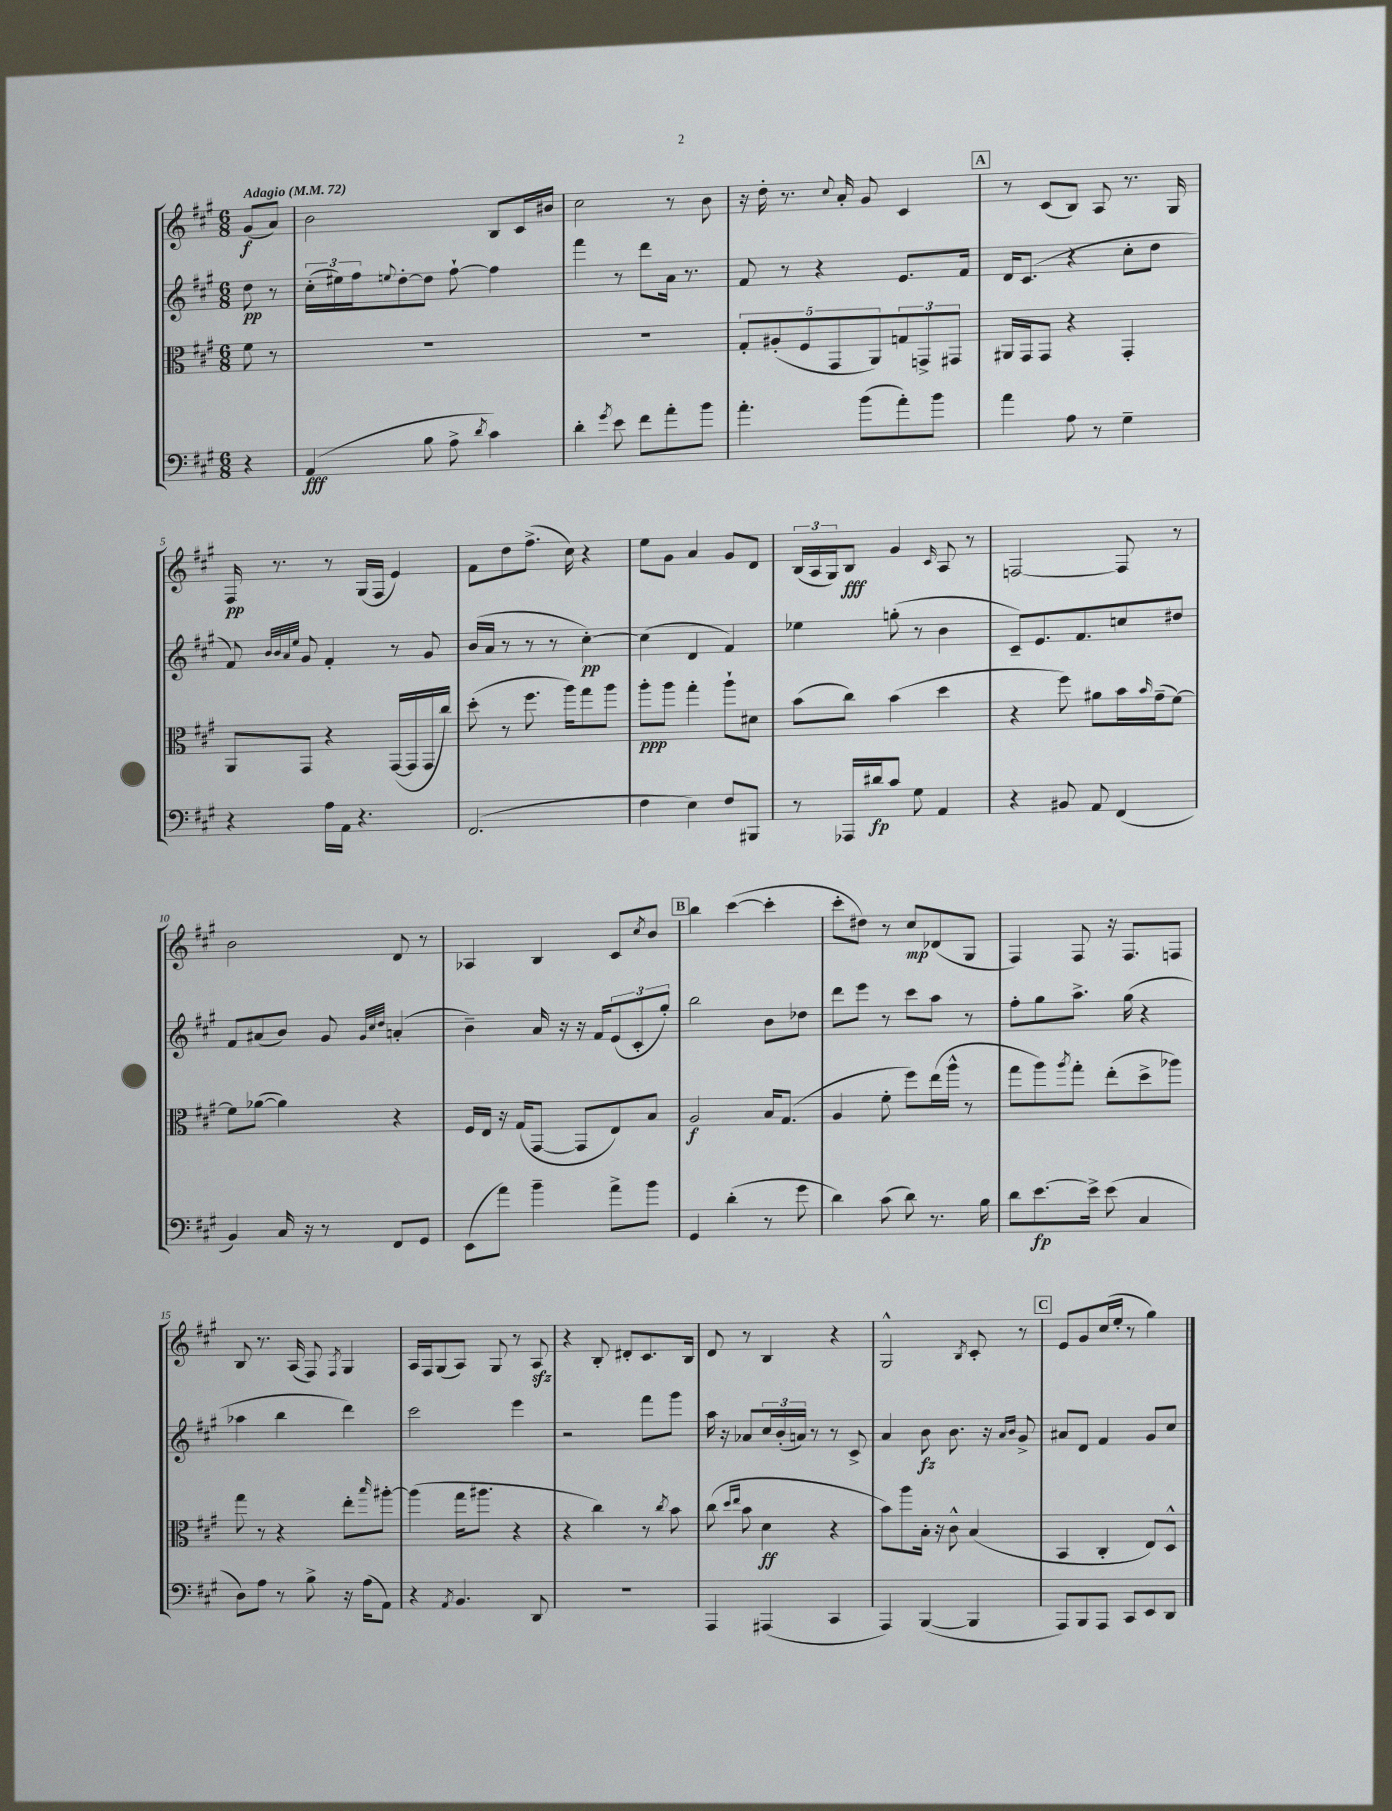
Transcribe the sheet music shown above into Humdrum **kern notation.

**kern	**dynam	**kern	**dynam	**kern	**dynam	**kern	**dynam
*part4	*part4	*part3	*part3	*part2	*part2	*part1	*part1
*staff4	*staff4	*staff3	*staff3	*staff2	*staff2	*staff1	*staff1
*clefF4	*	*clefC3	*	*clefG2	*	*clefG2	*
*k[f#c#g#]	*	*k[f#c#g#]	*	*k[f#c#g#]	*	*k[f#c#g#]	*
*M6/8	*	*M6/8	*	*M6/8	*	*M6/8	*
*MM72	*	*MM72	*	*MM72	*	*MM72	*
=	=	=	=	=	=	=	=
!	!	!	!	!	!	!LO:TX:a:B:t=Adagio	!
4r	.	8f#\	.	8dd\	pp	(8g#/L	f
.	.	8r	.	8r	.	8a/J)	.
=1	=1	=1	=1	=1	=1	=1	=1
(4AA/	fff	2.r	.	(24cc#'\LL	.	2b\	.
.	.	.	.	24ee#X\)	.	.	.
.	.	.	.	24ff#\J	.	.	.
.	.	.	.	8qqeen/	.	.	.
.	.	.	.	[8dd'\	.	.	.
8B\	.	.	.	8dd\J]	.	.	.
8A^\	.	.	.	[8ff#`\	.	.	.
8qd/	.	.	.	.	.	.	.
4c#\)	.	.	.	4ff#\]	.	8B/L	.
.	.	.	.	.	.	16c#/L	.
.	.	.	.	.	.	16b#X/JJ	.
=2	=2	=2	=2	=2	=2	=2	=2
4d'\	.	2.r	.	4fff#\	.	2cc#\	.
8qg#/	.	.	.	.	.	.	.
8e\	.	.	.	8r	.	.	.
8f#\L	.	.	.	8ddd\L	.	.	.
8a'\	.	.	.	16a\Jk	.	8r	.
.	.	.	.	8.r	.	.	.
8b\J	.	.	.	.	.	8b\	.
=3	=3	=3	=3	=3	=3	=3	=3
4.a'\	.	10G#'/L	.	8f#/	.	16r	.
.	.	.	.	.	.	16dd'\	.
.	.	(10A#X'/	.	.	.	.	.
.	.	.	.	8r	.	8.r	.
.	.	10F#/	.	.	.	.	.
.	.	.	.	4r	.	.	.
.	.	10GG#/	.	.	.	.	.
.	.	.	.	.	.	8qqcc#/	.
.	.	.	.	.	.	16a'/	.
(8b\L	.	.	.	.	.	8g#/	.
.	.	10AA/)	.	.	.	.	.
8a'\)	.	12Gn/	.	8.e/L	.	4c#/	.
.	.	12GGn^/	.	.	.	.	.
8b\J	.	.	.	.	.	.	.
.	.	12GG#X/J	.	.	.	.	.
.	.	.	.	16f#/Jk	.	.	.
!!LO:REH:place=s1:t=A
=4	=4	=4	=4	=4	=4	=4	=4
4a\	.	16AA#X/LL	.	16d/KL	.	8r	.
.	.	16GG#/J	.	(8.c#/J	.	.	.
.	.	8GG#/J	.	.	.	(8c#/L	.
8A\	.	4r	.	4r	.	8B/J)	.
8r	.	.	.	.	.	8A/	.
4G#~\	.	4GG#'/	.	8cc#'\L	.	8.r	.
.	.	.	.	8dd\J	.	.	.
.	.	.	.	.	.	16G#/	.
!!LO:LB:g=z
=5	=5	=5	=5	=5	=5	=5	=5
4r	.	8AA/L	.	8f#/)	.	16F#/	pp
.	.	.	.	.	.	8.r	.
.	.	.	.	32qqb/LLL	.	.	.
.	.	.	.	32qqb/	.	.	.
.	.	.	.	32qqa/	.	.	.
.	.	.	.	32qqee/JJJ	.	.	.
.	.	8GG#/J	.	8g#/	.	.	.
16A\LL	.	4r	.	4f#'/	.	8r	.
16AA\JJ	.	.	.	.	.	.	.
4.r	.	.	.	.	.	(16G#/LL	.
.	.	.	.	.	.	16F#/JJ	.
.	.	([16GG#/LL	.	8r	.	4e/)	.
.	.	16GG#/]	.	.	.	.	.
.	.	16GG#/	.	8g#/	.	.	.
.	.	16cc#/JJ)	.	.	.	.	.
=6	=6	=6	=6	=6	=6	=6	=6
(2.FF#/	.	(8dd'\	.	(16b/LL	.	8f#\L	.
.	.	.	.	16a/JJ	.	.	.
.	.	8r	.	8r	.	8dd\	.
.	.	8.ff#\	.	8r	.	(8.ff#^\J	.
.	.	.	.	8r	.	.	.
.	.	16aa\KL)	.	.	.	16cc#\)	.
.	.	8gg#\	.	[4cc#'\)	pp	4r	.
.	.	8aa\J	.	.	.	.	.
=7	=7	=7	=7	=7	=7	=7	=7
4F#\	.	8aa'\L	ppp	(4cc#\]	.	8ee\L	.
.	.	8aa\J	.	.	.	8g#\J	.
4E\)	.	4gg#'\	.	4d/	.	4a/	.
8F#/L	.	8aa`\L	.	4f#/)	.	8g#/L	.
8BBB#X/J	.	8d#X\J	.	.	.	8d/J	.
=8	=8	=8	=8	=8	=8	=8	=8
8r	.	(8b\L	.	4ee-X\	.	(24B/LL	.
.	.	.	.	.	.	24A/	.
.	.	.	.	.	.	24G#/J)	.
16AAA-X/LL	.	8cc#\J)	.	.	.	8B/J	fff
16d#X/J	fp	.	.	.	.	.	.
8c#/J	.	(4b\	.	(8ggn'\	.	4g#/	.
8G#\	.	.	.	8r	.	.	.
.	.	.	.	.	.	16qqc#/	.
4AA/	.	4dd\	.	4b\	.	8A/	.
.	.	.	.	.	.	8r	.
=9	=9	=9	=9	=9	=9	=9	=9
4r	.	4r	.	8c#~/L)	.	[2Fn/	.
.	.	.	.	8.e/	.	.	.
8BB#X/	.	8ff#\)	.	.	.	.	.
.	.	.	.	8.f#/	.	.	.
8AA/	.	8a#X\L	.	.	.	.	.
(4FF#/	.	16b\L	.	8ccn/	.	8F/]	.
.	.	16qqb/	.	.	.	.	.
.	.	(16g#~\J	.	.	.	.	.
.	.	[8f#\J)	.	8dd#X/J	.	8r	.
!!LO:LB:g=z
=10	=10	=10	=10	=10	=10	=10	=10
4BB/)	.	8f#\L]	.	8f#/L	.	2b\	.
.	.	([8a-X\J	.	(8a#X/	.	.	.
16C#/	.	4a-\])	.	8b/J)	.	.	.
16r	.	.	.	.	.	.	.
8r	.	.	.	8g#/	.	.	.
.	.	.	.	32qqg#/LLL	.	.	.
.	.	.	.	32qqcc#/	.	.	.
.	.	.	.	32qqdd/JJJ	.	.	.
8FF#/L	.	4r	.	(4an'/	.	8d/	.
8GG#/J	.	.	.	.	.	8r	.
=11	=11	=11	=11	=11	=11	=11	=11
(8EE\L	.	16F#/LL	.	4b~\)	.	4A-X/	.
.	.	16E/JJ	.	.	.	.	.
8a\J)	.	16r	.	.	.	.	.
.	.	(16G#/KL	.	.	.	.	.
4b~\	.	[8GG#/J	.	16a/	.	4B/	.
.	.	.	.	16r	.	.	.
.	.	8GG#/L]	.	16r	.	.	.
.	.	.	.	16f#/KL	.	.	.
8a^\L	.	8E/)	.	(12e/	.	8c#/L	.
.	.	.	.	12c#'/	.	.	.
.	.	.	.	.	.	8qcc#/	.
8b\J	.	8B/J	.	.	.	8b/J	.
.	.	.	.	12gg#'/J)	.	.	.
!!LO:REH:place=s1:t=B
=12	=12	=12	=12	=12	=12	=12	=12
4GG#/	.	2A/	f	2bb\	.	4bb\	.
(4d'\	.	.	.	.	.	([4ccc#\	.
8r	.	16B/KL	.	8b\L	.	4ccc#'\]	.
.	.	(8.G#/J	.	.	.	.	.
8g#\	.	.	.	8dd-X\J	.	.	.
=13	=13	=13	=13	=13	=13	=13	=13
4d\)	.	4A/	.	8ddd\L	.	8ccc#'\L	.
.	.	.	.	8eee\J	.	8dd#X\J)	.
(8c#\	.	8f#'\	.	8r	.	8r	.
8d\)	.	8ff#\L)	.	8ccc#\L	.	8cc#/L	mp
8.r	.	(16ee\L	.	8aa\J	.	(8d-X/	.
.	.	16aa^^\JJ	.	.	.	.	.
.	.	8r	.	8r	.	8G#/J	.
16B\	.	.	.	.	.	.	.
=14	=14	=14	=14	=14	=14	=14	=14
8d\L	.	8gg#\L	.	8ff#'\L	.	4F#/)	.
[8.e\	fp	8aa\)	.	8gg#\	.	.	.
.	.	8qaa/	.	.	.	.	.
.	.	8gg#'\J	.	8.aa^\J	.	8F#/	.
16e^\Jk]	.	.	.	.	.	.	.
(8e\	.	(8ee'\L	.	.	.	16r	.
.	.	.	.	(16gg#\	.	8.F#/L	.
4C#/	.	8dd^\	.	4r	.	.	.
.	.	8aa-X\J)	.	.	.	8Fn/J	.
!!LO:LB:g=z
=15	=15	=15	=15	=15	=15	=15	=15
8D\L)	.	8gg#\	.	4aa-X\	.	8B/	.
8A\J	.	8r	.	.	.	8.r	.
8r	.	4r	.	4bb\	.	.	.
.	.	.	.	.	.	(16A/	.
8B^\	.	.	.	.	.	8F#/)	.
.	.	.	.	.	.	8qF#/	.
16r	.	8ee'\L	.	4ddd\)	.	4G#/	.
(16A\KL	.	.	.	.	.	.	.
.	.	16qqbb/	.	.	.	.	.
8AA\J)	.	[8aa#X'\J	.	.	.	.	.
=16	=16	=16	=16	=16	=16	=16	=16
4r	.	(4aa#\]	.	2ccc#\	.	16A/LL	.
.	.	.	.	.	.	16F#/J	.
.	.	.	.	.	.	(8G#/	.
8qAA/	.	.	.	.	.	.	.
4.BB/	.	16gg#\KL	.	.	.	8A/J)	.
.	.	8.aa#X\J	.	.	.	.	.
.	.	.	.	.	.	8G#/	.
.	.	4r	.	4eee\	.	8r	.
8DD/	.	.	.	.	.	8Azz/	.
=17	=17	=17	=17	=17	=17	=17	=17
2.r	.	4r	.	2r	.	4r	.
.	.	4cc#\)	.	.	.	8B'/	.
.	.	.	.	.	.	8d#X'/L	.
.	.	8r	.	8fff#\L	.	8.c#/	.
.	.	8qcc#/	.	.	.	.	.
.	.	8b\	.	8ggg#\J	.	.	.
.	.	.	.	.	.	16B/Jk	.
=18	=18	=18	=18	=18	=18	=18	=18
4AAA/	.	(8cc#\	.	16aa\	.	8d/	.
.	.	.	.	16r	.	.	.
.	.	16qqdd/LL	.	.	.	.	.
.	.	16qqee/JJ	.	.	.	.	.
.	.	8b\	.	8a-X/L	.	8r	.
(4AAA#X/	.	4d\	ff	24cc#/L	.	4B/	.
.	.	.	.	(24b'/	.	.	.
.	.	.	.	24an/JJ)	.	.	.
.	.	.	.	8r	.	.	.
4CC#/	.	4r	.	8r	.	4r	.
.	.	.	.	8c#^/	.	.	.
=19	=19	=19	=19	=19	=19	=19	=19
4AAA/)	.	8b\L)	.	4a/	.	2G#^^/	.
.	.	8aa\	.	.	.	.	.
([4BBB/	.	16B'\Jk	.	8b\	fz	.	.
.	.	16r	.	.	.	.	.
.	.	8c#^^\	.	8.b\	.	.	.
.	.	.	.	.	.	8qB/	.
4BBB/]	.	(4B/	.	.	.	8c#'/	.
.	.	.	.	16r	.	.	.
.	.	.	.	16qqa/LL	.	.	.
.	.	.	.	16qqb/JJ	.	.	.
.	.	.	.	8g#^/	.	8r	.
!!LO:REH:place=s1:t=C
=20	=20	=20	=20	=20	=20	=20	=20
8AAA/L)	.	4BB/	.	8a#X/L	.	8e/L	.
8BBB/	.	.	.	8d/J	.	8g#/	.
8AAA/J	.	4C#'/	.	4f#/	.	(16cc#/L	.
.	.	.	.	.	.	16ee'/JJ	.
8CC#/L	.	.	.	.	.	8r	.
8EE/	.	8E/L)	.	8g#/L	.	4gg#\)	.
8DD/J	.	8D^^/J	.	8cc#/J	.	.	.
==	==	==	==	==	==	==	==
*-	*-	*-	*-	*-	*-	*-	*-
